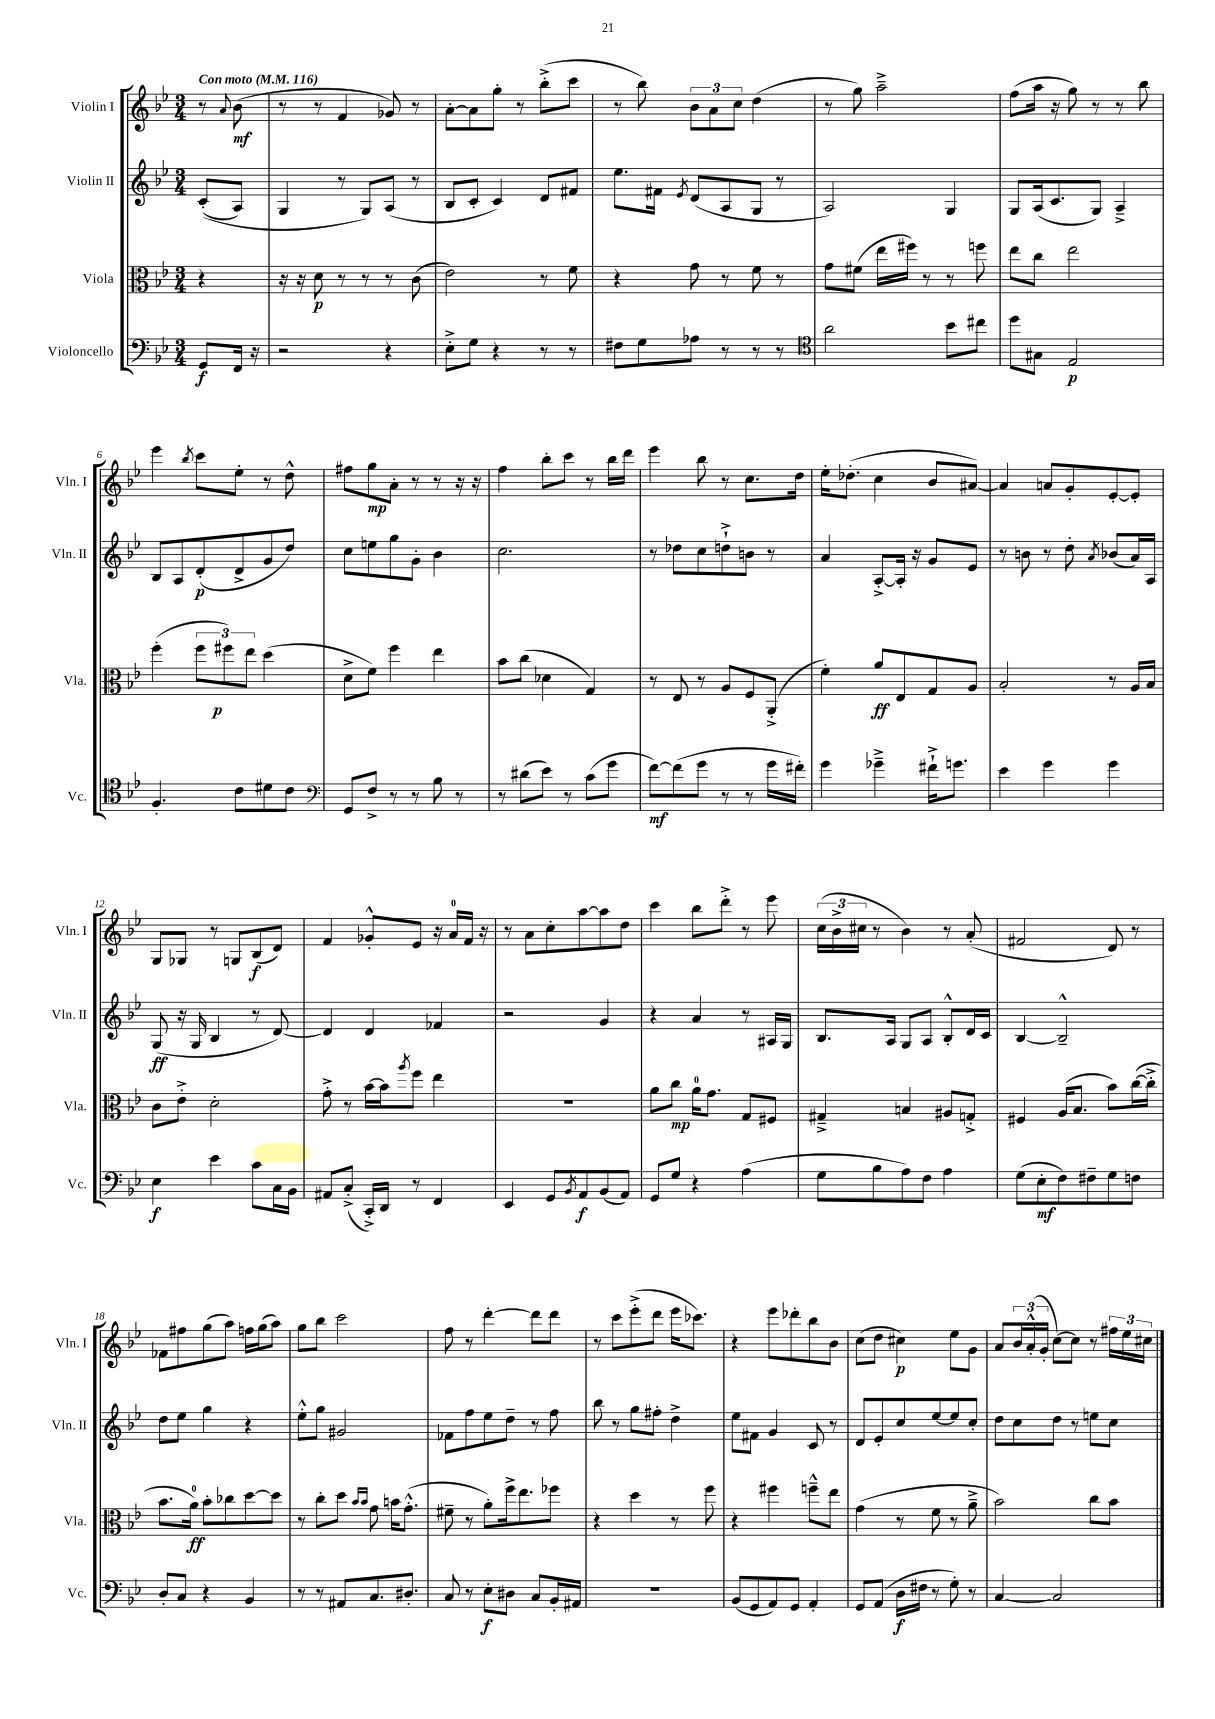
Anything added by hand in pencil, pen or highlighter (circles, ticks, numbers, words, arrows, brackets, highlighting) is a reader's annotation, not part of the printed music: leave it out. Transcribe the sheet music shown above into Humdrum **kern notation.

**kern	**kern	**kern	**kern
*staff4	*staff3	*staff2	*staff1
*clefF4	*clefC3	*clefG2	*clefG2
*k[b-e-]	*k[b-e-]	*k[b-e-]	*k[b-e-]
*M3/4	*M3/4	*M3/4	*M3/4
*MM116	*MM116	*MM116	*MM116
8GG	4r	&((8c'	8r
.	.	.	8qqa
16FF	.	8A)	(8b-
16r	.	.	.
=	=	=	=
2r	16r	4G	8r
.	16r	.	.
.	8d	.	8r
.	8r	8r	4f
.	8r	8G&)	.
4r	8r	(8A	8g-)
.	(8c	8r	8r
=	=	=	=
8E-'^	2e-)	8B-	[8a'
8G	.	8c'	8a]
4r	.	4c)	8gg'
.	.	.	8r
8r	8r	8d	(8bb-'^
8r	8f	8f#	8ccc
=	=	=	=
8F#	4r	8.ee-	8r
8G	.	.	8bb-)
.	.	16f#	.
.	.	8qe-	.
8A-	8g	(8d	12b-
.	.	.	12a
8r	8r	8A	.
.	.	.	12cc
8r	8f	8G	(4dd
8r	8r	8r	.
=	=	=	=
*clefC4	*	*	*
2a	8g	2A)	8r
.	(8f#	.	8gg)
.	16ee-	.	2aa~^
.	16ff#)	.	.
.	8r	.	.
8b-	8r	4G	.
8cc#	8ff	.	.
=	=	=	=
8dd	8ee-	8G	(8ff
8G#	8cc	(16A	16aa
.	.	8.c	16r
2E-	2ee-	.	8gg)
.	.	8G)	8r
.	.	4A~^	8r
.	.	.	8bb-
=	=	=	=
4.F'	(4ff'	8B-	4eee-
.	.	8A	.
.	.	.	8qbb-
.	12ff	(8d'	8ccc
.	12ff#)	.	.
8c	.	8d^	8ee-'
.	12ee-	.	.
8d#	(4dd	8g	8r
8c	.	8dd)	8dd^^
=	=	=	=
*clefF4	*	*	*
8GG	8d^	8cc	8ff#
8F^	8f)	8ee	8gg
8r	4ff	8gg	8a'
8r	.	8g'	8r
8B-	4ee-	4b-	8r
8r	.	.	16r
.	.	.	16r
=	=	=	=
8r	8b-	2.cc	4ff
(8d#	(8cc	.	.
8e-)	4d-	.	8bb-'
8r	.	.	8ccc
(8c	4G)	.	8r
8g	.	.	16bb-
.	.	.	16ddd
=	=	=	=
[8f)	8r	8r	4eee-
(8f]	8E-	8dd-	.
8g	8r	8cc	8bb-
8r	8A	8dd`^	8r
8r	8F	8b	8.cc
16g	(8AA'^	8r	.
16f#')	.	.	16dd
=	=	=	=
4g	4f')	4a	16ee-'
.	.	.	(8.dd-'
4g-~^	8a	[8A'^	4cc
.	8E-	16A']	.
.	.	16r	.
16f#`^	8G	8g	8b-
8.g	.	.	.
.	8A	8e-	[8a#)
=	=	=	=
4e-	2B-'	8r	4a#]
.	.	8b	.
4g	.	8r	8a
.	.	8dd'	8g'
.	.	8qa	.
4g	8r	(8b-	[8e-'
.	16A	16a)	8e-']
.	16B-	16A	.
=	=	=	=
4E-	8c	(8G	8G
.	8e-'^	16r	8G-
.	.	16G	.
4e-	2d'	4B-	8r
.	.	.	8G
8c	.	8r	(8B-
16C	.	[8d)	8d)
16BB-	.	.	.
=	=	=	=
8AA#	8g'^	4d]	4f
(8C'^	8r	.	.
16CC'^)	[16b-	4d	8g-'^^
16DD	16b-]	.	.
.	8qaa	.	.
8r	8ff	.	8e-
4FF	4ee-	4f-	16r
.	.	.	16a
.	.	.	16f
.	.	.	16r
=	=	=	=
4EE-	2.r	2r	8r
.	.	.	8a
8GG	.	.	8cc'
8qBB-	.	.	.
8AA	.	.	[8aa
(8BB-	.	4g	8aa]
8AA)	.	.	8dd
=	=	=	=
8GG	8a	4r	4ccc
8G	8cc	.	.
4r	16a	4a	8bb-
.	8.g	.	.
.	.	.	8ddd'^
(4A	8G	8r	8r
.	8F#	16A#	8eee-
.	.	16G	.
=	=	=	=
8G	4G#~^	8.B-	(24cc
.	.	.	24b-^
.	.	.	24cc#
8B-	.	.	8r
.	.	16A	.
8A)	4B	8G	4b-)
8F	.	8A	.
4A	8A#	8B-'^^	8r
.	8G'^	16d	(8a'
.	.	16c	.
=	=	=	=
(8G	4F#	[4B-	2f#
8E-'	.	.	.
8F)	(16A	2B-~^^]	.
.	8.B-	.	.
8F#~	.	.	.
8G	8b-)	.	8d)
8F	([16cc	.	8r
.	16cc'^]	.	.
=	=	=	=
8D'	8.b-	8dd	8f-
8C	.	8ee-	8ff#
.	16a)	.	.
4r	8b-'	4gg	(8gg
.	8cc-	.	8aa)
4BB-	[8dd	4r	16ff
.	.	.	(16gg
.	8dd]	.	8aa)
=	=	=	=
8r	8r	8ee-'^^	8gg
8r	8cc'	8gg	8bb-
8AA#	8dd	2g#	2ccc
.	16qqb-	.	.
.	16qqb-	.	.
8.C	8g	.	.
.	16b	.	.
8.D#'	(8.g'^^	.	.
=	=	=	=
8C	8f#~	8f-	8ff
8r	8r	8ff	8r
8E-'	8a')	8ee-	[4ddd'
8D#	16ff^	8dd~	.
.	8.ee-	.	.
8C	.	8r	8ddd]
16BB-'	8ff-	8ff	8ddd
16AA#	.	.	.
=	=	=	=
2.r	4r	8bb-	8r
.	.	8r	8ccc
.	4dd	8gg	(8eee-'^
.	.	8ff#'	8ddd
.	8r	4dd^	16eee-
.	.	.	8.ccc-)
.	8ff	.	.
=	=	=	=
(8BB-	4r	8ee-	4r
8GG	.	8f#	.
8AA)	4ff#	4g	8eee-
8GG	.	.	8ddd-'
4AA'	8ff~^^	8c	8bb-
.	8ee-	8r	8b-
=	=	=	=
8GG	(4g	8d	(8cc
(8AA	.	8e-'	8dd
16D	8r	8cc	4cc#)
16F#	.	.	.
8r	8f	[8ee-	.
8G')	8r	8ee-]	8ee-
8r	8a~^	8cc'	8g
=	=	=	=
[4C	2b-)	8dd	8a
.	.	8cc	24b-
.	.	.	(24a'^^
.	.	.	24g'
2C]	.	8dd	[8cc)
.	.	8r	8cc]
.	8cc	8ee	8r
.	8b-	8cc	24ff#
.	.	.	24ee-
.	.	.	24cc#
==	==	==	==
*-	*-	*-	*-
